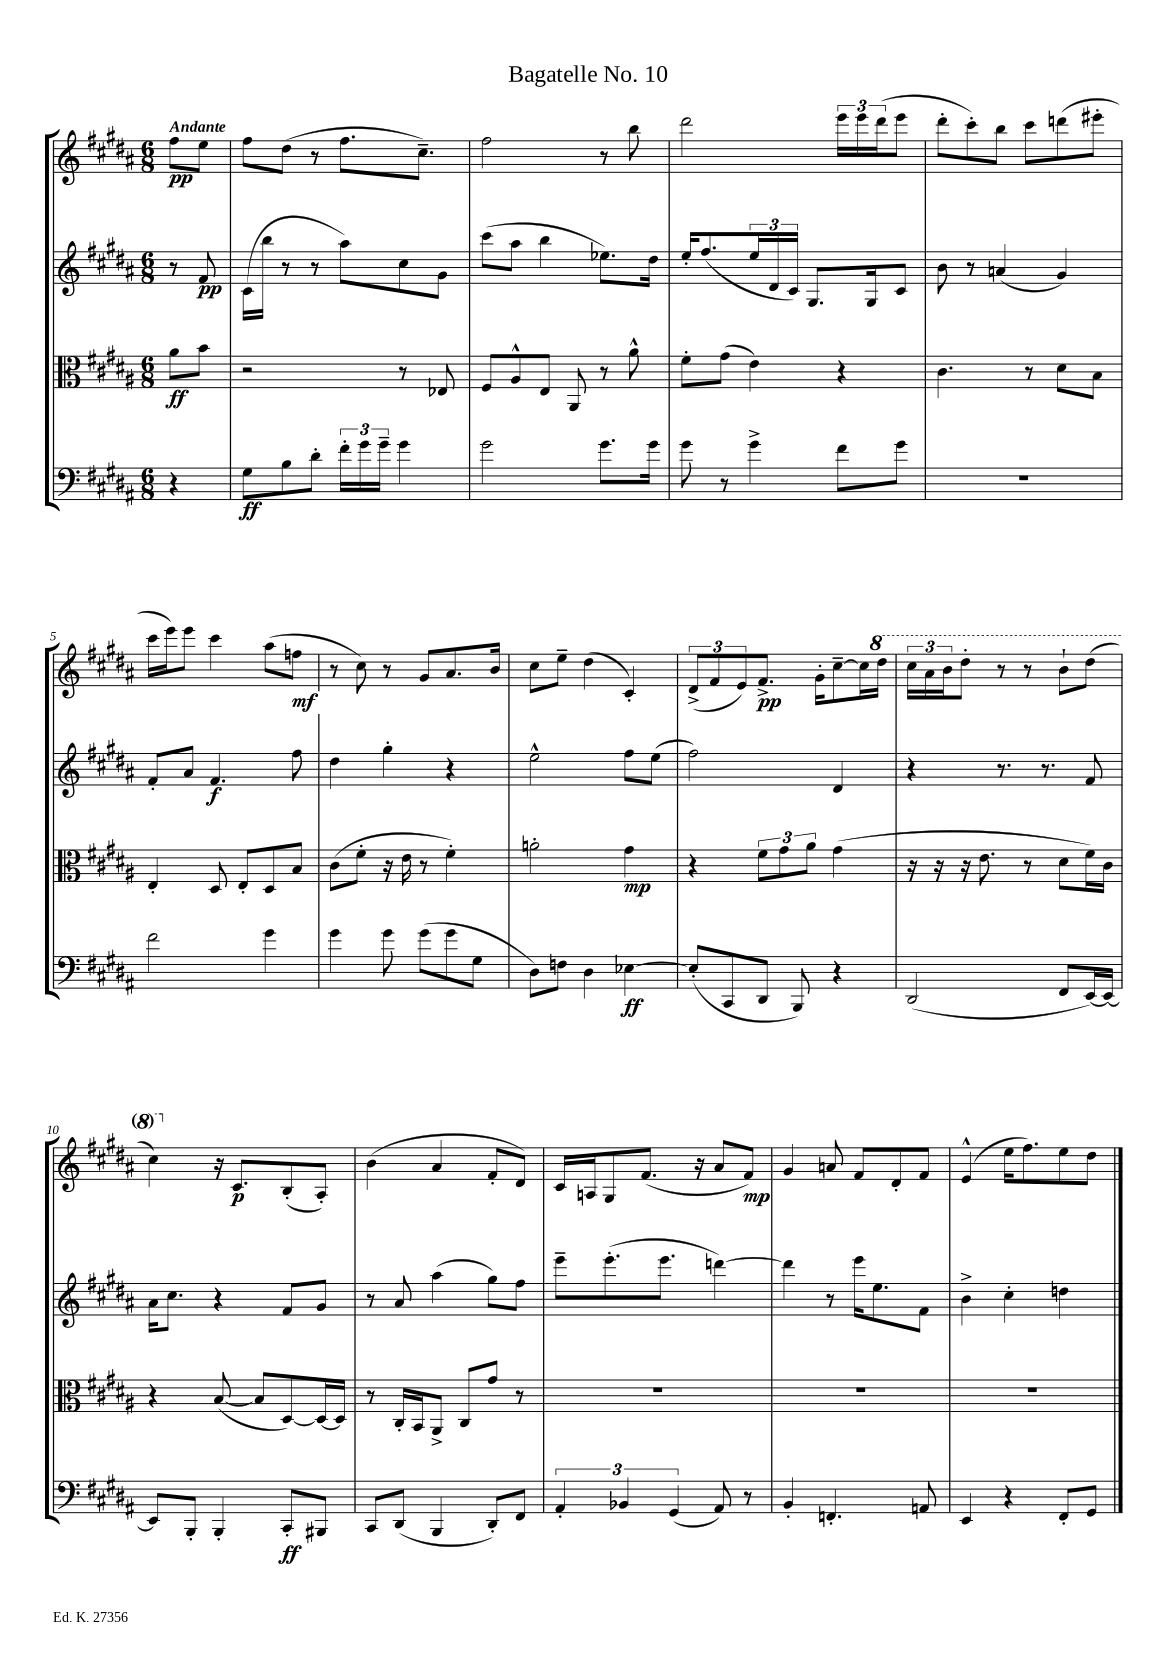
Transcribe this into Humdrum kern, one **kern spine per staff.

**kern	**kern	**kern	**kern
*staff4	*staff3	*staff2	*staff1
*clefF4	*clefC3	*clefG2	*clefG2
*k[f#c#g#d#a#]	*k[f#c#g#d#a#]	*k[f#c#g#d#a#]	*k[f#c#g#d#a#]
*M6/8	*M6/8	*M6/8	*M6/8
4r	8a#\L	8r	8ff#\L
.	8b\J	8f#/	8ee\J
=	=	=	=
8G#\L	2r	(16c#\LL	8ff#\L
.	.	16bb\JJ	.
8B\	.	8r	(8dd#\J
8d#'\J	.	8r	8r
24f#'\LL	.	8aa#\L)	8.ff#\L
24g#\	.	.	.
24g#~\JJ	.	.	.
4g#\	8r	8cc#\	.
.	.	.	8.cc#~\J)
.	8E-/	8g#\J	.
=	=	=	=
2g#\	8F#/L	(8ccc#\L	2ff#\
.	8A#^^/	8aa#\J	.
.	8E/J	4bb\	.
.	8AA#/	.	.
8.g#\L	8r	8.ee-\L)	8r
.	8a#^^\	.	8bb\
16g#\Jk	.	16dd#\Jk	.
=	=	=	=
8g#\	8f#'\L	16ee'/LK	2ddd#\
.	.	(8.ff#/	.
8r	(8g#\J	.	.
4g#^\	4e\)	24ee/L	.
.	.	24d#/	.
.	.	24c#/JJ)	.
.	.	8.G#/L	.
8f#\L	4r	.	24eee\LL
.	.	.	24eee\
.	.	16G#/k	.
.	.	.	(24ddd#\J
8g#\J	.	8c#/J	8eee\J
=	=	=	=
2.r	4.c#\	8b\	8ddd#'\L
.	.	8r	8ccc#'\)
.	.	(4a/	8bb\J
.	8r	.	8ccc#\L
.	8d#\L	4g#/)	(8ddd\
.	8B\J	.	8eee#'\J
=	=	=	=
2f#\	4E'/	8f#'/L	16ccc#\LL
.	.	.	16eee\J)
.	.	8a#/J	8eee\J
.	8D#/	4.f#/	4ccc#\
.	8E'/L	.	.
4g#\	8D#/	.	(8aa#\L
.	8B/J	8ff#\	8ff\J
=	=	=	=
4g#\	(8c#\L	4dd#\	8r
.	8f#'\J	.	8cc#\)
8g#\	16r	4gg#'\	8r
.	16e\	.	.
(8g#\L	8r	.	8g#/L
8g#\	4f#'\)	4r	8.a#/
8G#\J	.	.	.
.	.	.	16b/Jk
=	=	=	=
8D#\L)	2a'\	2ee^^\	8cc#\L
8F\J	.	.	8ee~\J
4D#\	.	.	(4dd#\
[4E-\	4g#\	8ff#\L	4c#'/)
.	.	(8ee\J	.
=	=	=	=
(8E-'/]L	4r	2ff#\)	(12d#^/L
.	.	.	12f#/
8CC#/	.	.	.
.	.	.	12e/)
8DD#/J	12f#\L	.	8.f#^/J
.	12g#\	.	.
8BBB/)	.	.	.
.	12a#\J	.	.
.	.	.	16g#'\LK
4r	(4g#\	4d#/	[8cc#~\
.	.	.	16cc#\]L
.	.	.	16ddd#\JJ
=	=	=	=
(2DD#/	16r	4r	24ccc#\LL
.	.	.	24aa#\
.	16r	.	.
.	.	.	24bb\J
.	16r	.	8ddd#'\J
.	8.e\	.	.
.	.	8.r	8r
.	8r	.	8r
.	.	8.r	.
8FF#/L	8d#\L	.	8bb`\L
[16EE/L)	16f#\L)	8f#/	(8ddd#\J
16EE/_JJ	16c#\JJ	.	.
=	=	=	=
8EE/]L	4r	16a#\LK	4ccc#\)
.	.	8.cc#\J	.
8BBB'/J	.	.	.
4BBB'/	([8B/	4r	16r
.	.	.	8.c#/L
.	8B/]L	.	.
8CC#'/L	[8D#/)	8f#/L	(8B'/
8BBB#/J	16D#/_L	8g#/J	8A#'/J)
.	16D#/]JJ	.	.
=	=	=	=
8CC#/L	8r	8r	(4b\
(8DD#/J	16C#'/LL	8a#/	.
.	16BB/J	.	.
4BBB/	8AA#^/J	(4aa#\	4a#/
.	8C#/L	.	.
8DD#'/L)	8g#/J	8gg#\L)	8f#'/L
8FF#/J	8r	8ff#\J	8d#/J)
=	=	=	=
6AA#'/	2.r	8eee~\L	16c#/LL
.	.	.	16A/J
.	.	(8.eee'\	8G#/
6BB-/	.	.	.
.	.	.	(8.f#/J
.	.	8.eee\J	.
(6GG#/	.	.	.
.	.	.	16r
8AA#/)	.	[4ddd\)	8a#/L
8r	.	.	8f#/J)
=	=	=	=
4BB'/	2.r	4ddd\]	4g#/
4.FF'/	.	8r	8a/
.	.	16eee\LK	8f#/L
.	.	8.ee\	.
.	.	.	8d#'/
8AA/	.	8f#\J	8f#/J
=	=	=	=
4EE/	2.r	4b^\	(4e^^/
4r	.	4cc#'\	16ee\LK
.	.	.	8.ff#\)
8FF#'/L	.	4dd\	8ee\
8GG#/J	.	.	8dd#\J
==	==	==	==
*-	*-	*-	*-
